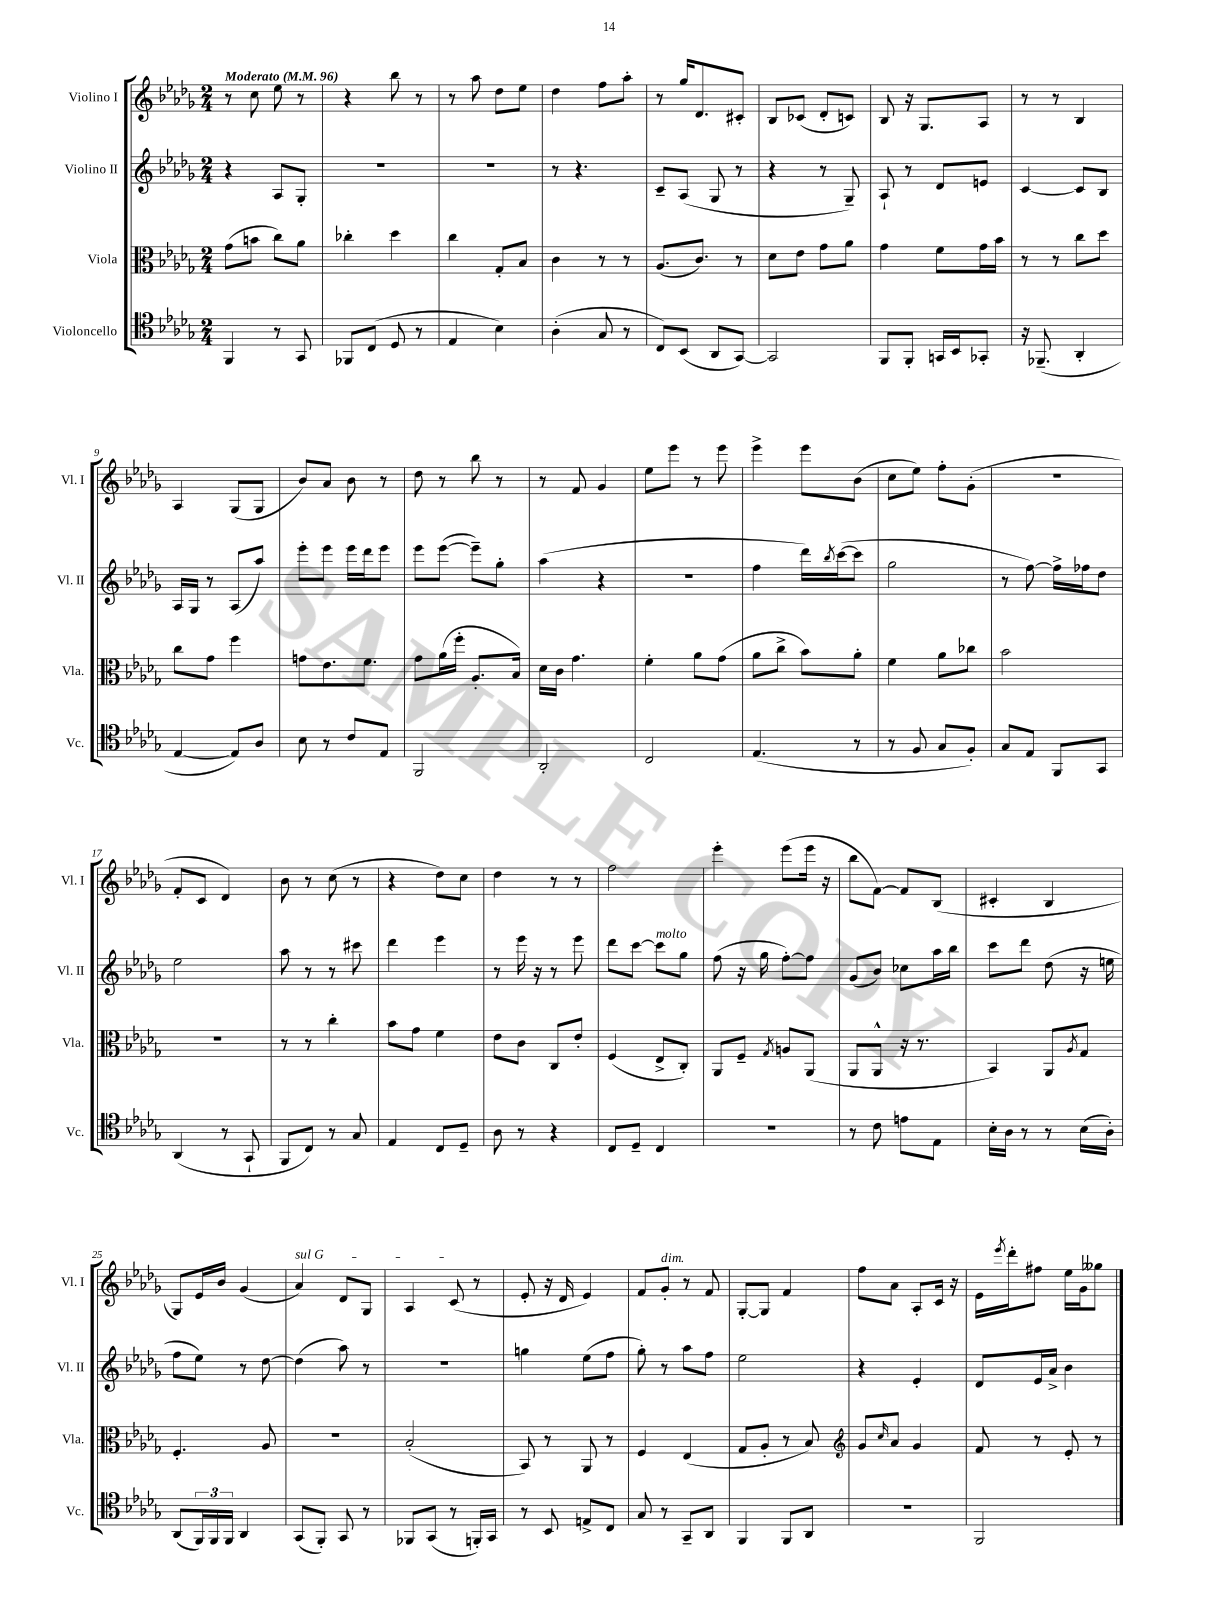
<<
\new StaffGroup <<
\new Staff = "s0" \with { instrumentName = "Violino I" shortInstrumentName = "Vl. I" } {
    \clef treble \key des \major \numericTimeSignature \time 2/4 \tempo "Moderato" 4 = 96
    r8 c''8 ees''8 r8 |
    r4 bes''8 r8 |
    r8 aes''8 des''8 ees''8 |
    des''4 f''8 aes''8-. |
    r8 ges''16 des'8. cis'8-. |
    bes8 ces'8( des'8-. c'8) |
    bes8 r16 ges8. aes8 |
    r8 r8 bes4 |
    aes4 ges8( ges8 |
    bes'8) aes'8 bes'8 r8 |
    des''8 r8 bes''8 r8 |
    r8 f'8 ges'4 |
    ees''8 ees'''8 r8 ees'''8 |
    ees'''4-> ees'''8 bes'8( |
    c''8 ees''8) f''8-. ges'8-.( |
    r2 |
    f'8-. c'8 des'4) |
    bes'8 r8 c''8( r8 |
    r4 des''8) c''8 |
    des''4 r8 r8 |
    f''2 |
    ees'''4-. ees'''8( ees'''16 r16 |
    bes''8 f'8~) f'8 bes8( |
    cis'4-. bes4 |
    ges8) ees'16 bes'16 ges'4( |
    \once \override TextSpanner.bound-details.left.text = \markup { \italic "sul G" } aes'4\startTextSpan) des'8 ges8 |
    aes4 c'8\stopTextSpan( r8 |
    ees'8-. r16 des'16 ees'4) |
    f'8 ges'8-.^\markup { \italic "dim." } r8 f'8 |
    ges8~-. ges8 f'4 |
    f''8 aes'8 aes8-. c'16 r16 |
    ees'16 \acciaccatura { ees'''8 } des'''16-. fis''8 ees''16 ges'16 geses''8 \bar "|." |
}
\new Staff = "s1" \with { instrumentName = "Violino II" shortInstrumentName = "Vl. II" } {
    \clef treble \key des \major \numericTimeSignature \time 2/4
    r4 aes8 ges8-. |
    R2 |
    R2 |
    r8 r4. |
    c'8-- aes8( ges8 r8 |
    r4 r8 ges8--) |
    aes8-! r8 des'8 e'8 |
    c'4~ c'8 bes8 |
    aes16 ges16 r8 aes8( aes''8) |
    ees'''8-. ees'''8 ees'''16 des'''16 ees'''8 |
    ees'''8 ees'''8~( ees'''8--) ges''8-. |
    aes''4( r4 |
    R2 |
    f''4 des'''16) \acciaccatura { bes''8 } c'''16~( c'''8 |
    ges''2 |
    r8 f''8~) f''16-> fes''16 des''8 |
    ees''2 |
    aes''8 r8 r8 cis'''8 |
    des'''4 ees'''4 |
    r8 ees'''16 r16 r8 ees'''8 |
    des'''8 c'''8~ c'''8^\markup { \italic "molto" } ges''8 |
    f''8( r16 ges''16 f''8~-.) f''8 |
    ges'8( bes'8) ces''8 aes''16 bes''16 |
    c'''8 des'''8 des''8( r16 e''16 |
    f''8 ees''8) r8 des''8~ |
    des''4( aes''8) r8 |
    R2 |
    g''4 ees''8( f''8 |
    ges''8-.) r8 aes''8 f''8 |
    ees''2 |
    r4 ees'4-. |
    des'8 ees'16 aes'16-> bes'4 \bar "|." |
}
\new Staff = "s2" \with { instrumentName = "Viola" shortInstrumentName = "Vla." } {
    \clef alto \key des \major \numericTimeSignature \time 2/4
    ges'8( b'8 c''8) aes'8 |
    ces''4-. des''4 |
    c''4 ges8-. bes8 |
    c'4 r8 r8 |
    aes8.( c'8.) r8 |
    des'8 ees'8 ges'8 aes'8 |
    ges'4 f'8 ges'16 bes'16 |
    r8 r8 c''8 des''8 |
    c''8 ges'8 f''4 |
    g'8 ees'8. f'8. |
    ges'8 aes'16( f''16-. aes8.-. bes16) |
    des'16 c'16 ges'4. |
    f'4-. aes'8 ges'8( |
    aes'8 c''8-> bes'8) aes'8-. |
    f'4 aes'8 ces''8 |
    bes'2 |
    R2 |
    r8 r8 c''4-. |
    bes'8 ges'8 f'4 |
    ees'8 c'8 c8 ees'8-. |
    f4( ees8-> c8-.) |
    aes,8 f8-- \acciaccatura { ges8 } a8 aes,8( |
    aes,8 aes,8-^ r16 r8. |
    bes,4) aes,8 \acciaccatura { aes8 } ges8 |
    f4.-. aes8 |
    R2 |
    bes2-.( |
    bes,8) r8 aes,8 r8 |
    f4 ees4( |
    ges8 aes8-. r8 bes8) |
    \clef treble ges'8 \grace { c''16 } aes'8 ges'4 |
    f'8 r8 ees'8-. r8 \bar "|." |
}
\new Staff = "s3" \with { instrumentName = "Violoncello" shortInstrumentName = "Vc." } {
    \clef tenor \key des \major \numericTimeSignature \time 2/4
    f,4 r8 ges,8 |
    fes,8 c8( des8 r8 |
    ees4 bes4) |
    aes4-.( ges8 r8 |
    c8) bes,8( aes,8 ges,8~) |
    ges,2 |
    f,8 f,8-. g,16 bes,16 ges,8-. |
    r16 fes,8.--( aes,4-. |
    ees4~ ees8) aes8 |
    bes8 r8 c'8 ees8 |
    f,2 |
    aes,2-. |
    c2 |
    ees4.( r8 |
    r8 f8 ges8 f8-.) |
    ges8 ees8 f,8 ges,8 |
    aes,4( r8 ges,8-! |
    f,8 c8) r8 ges8 |
    ees4 c8 des8-- |
    aes8 r8 r4 |
    c8 des8-- c4 |
    R2 |
    r8 c'8 e'8 ees8 |
    bes16-. aes16 r8 r8 bes16( aes16-.) |
    aes,8( \tuplet 3/2 { f,16) f,16 f,16 } aes,4 |
    ges,8( f,8-.) ges,8 r8 |
    fes,8 ges,8( r8 f,16-.) ges,16 |
    r8 bes,8 e8-> c8 |
    ges8 r8 ges,8-- aes,8 |
    f,4 f,8 aes,8 |
    R2 |
    f,2 \bar "|." |
}
>>
>>
